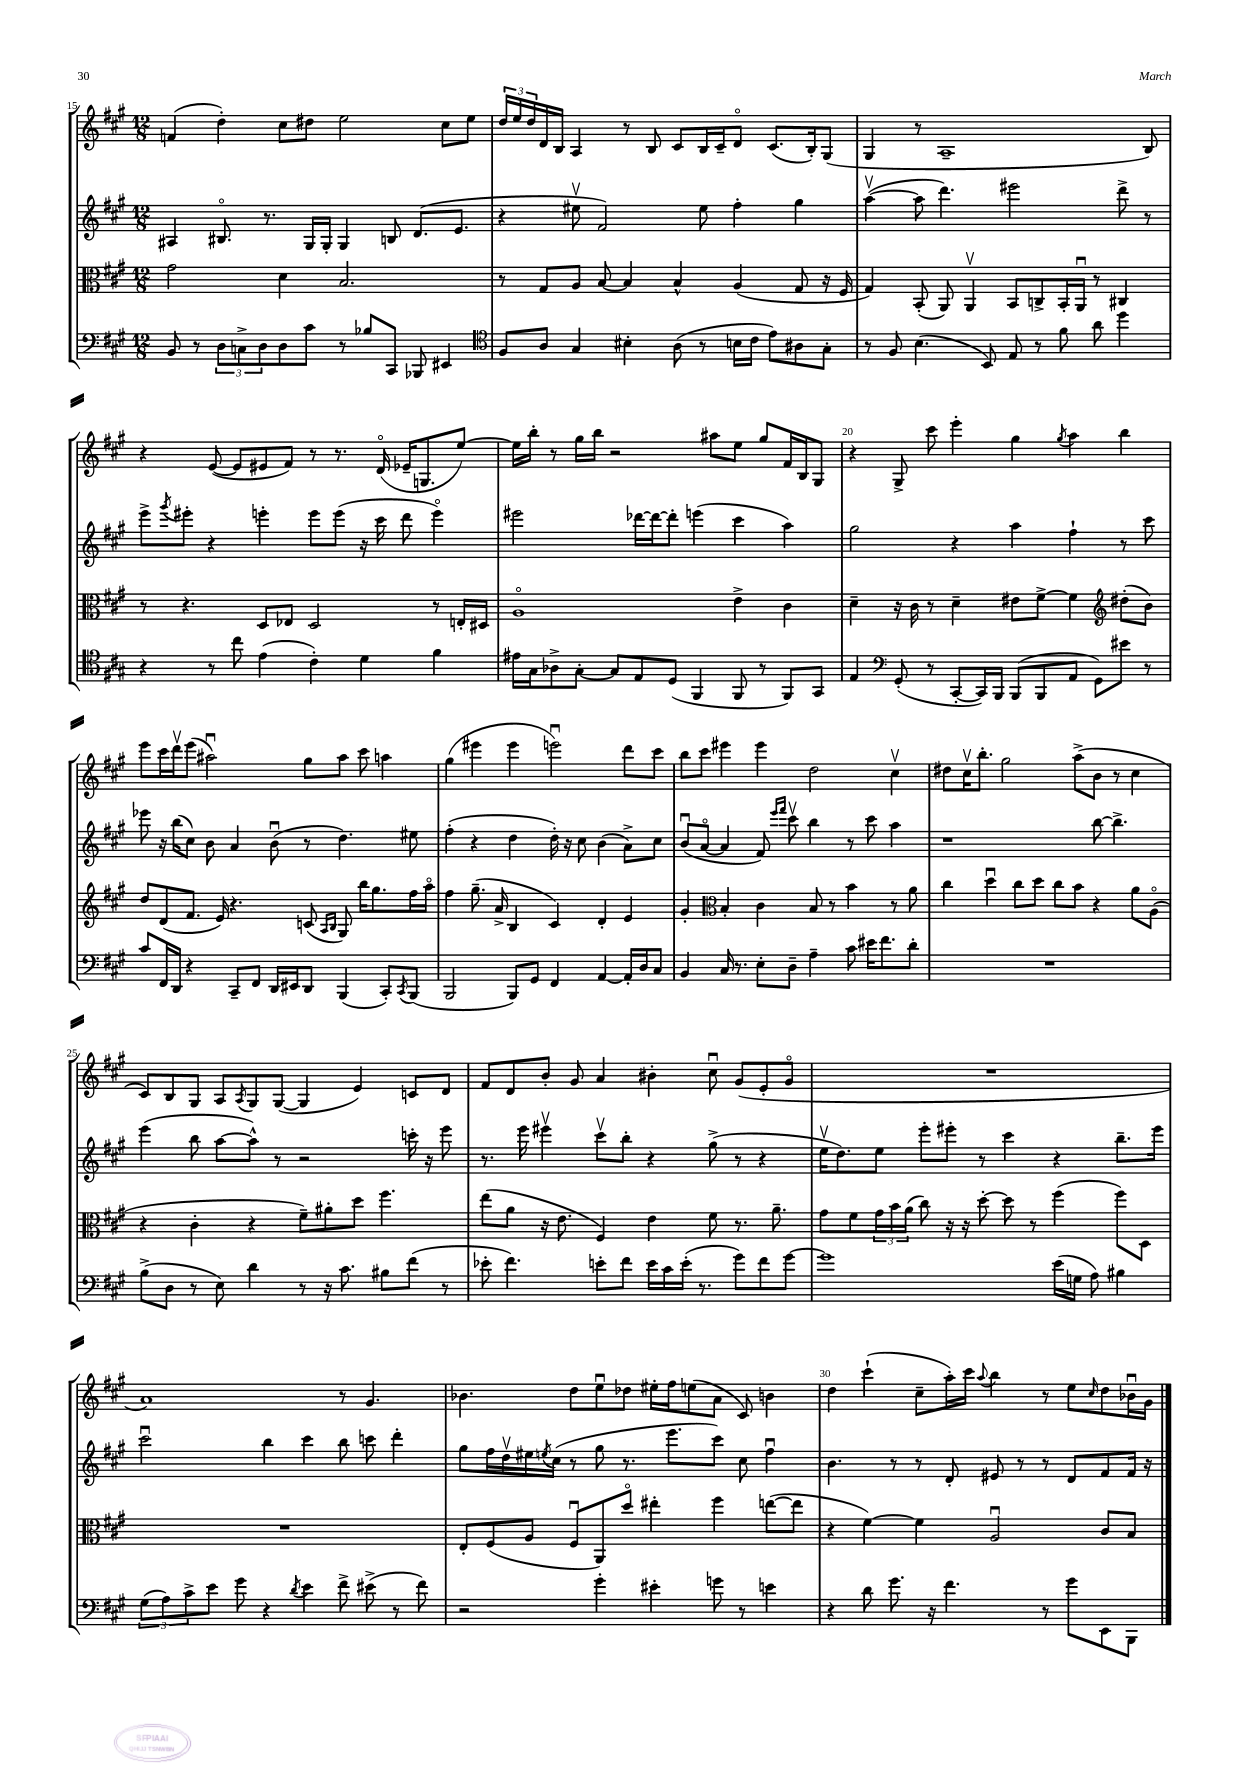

**kern	**kern	**kern	**kern
*part4	*part3	*part2	*part1
*staff4	*staff3	*staff2	*staff1
*clefF4	*clefC3	*clefG2	*clefG2
*k[f#c#g#]	*k[f#c#g#]	*k[f#c#g#]	*k[f#c#g#]
*M12/8	*M12/8	*M12/8	*M12/8
=15	=15	=15	=15
8BB/	2g#\	4A#X/	(4fn/
8r	.	.	.
12D\L	.	8.B#X/	4dd'\)
12Cn^\	.	.	.
12D\	.	.	.
.	.	8.r	.
8D\	4d\	.	8cc#\L
8c#\J	.	16G#/LL	8dd#X\J
.	.	16G#'/JJ	.
8r	2.B/	4G#/	2ee\
8B-X/L	.	.	.
8CC#/J	.	8Bn/	.
8BBB-X/	.	(8.d/L	.
4EE#X/	.	.	8cc#\L
.	.	8.e/J	.
.	.	.	8ee\J
=16	=16	=16	=16
*clefC4	*	*	*
8F#/L	8r	4r	24dd/LL
.	.	.	24ee/
.	.	.	24dd/
8A/J	8G#/L	.	16d/
.	.	.	16B/JJ
4G#/	8A/J	8ee#Xv\	4A/
.	[8B/	2f#/)	.
4B#X'\	4B/]	.	8r
.	.	.	8B/
(8A\	4B^^/	.	8c#/L
8r	.	8ee#\	16B/L
.	.	.	16c#~/J
16Bn\LL	(4A/	4ff#'\	8d/J
16c#\JJ	.	.	.
8e\L)	.	.	(8.c#/L
8A#X\	8G#/	4gg#\	.
.	.	.	16B'/k)
8G#'\J	16r	.	(8G#/J
.	16F#/	.	.
=17	=17	=17	=17
8r	4G#/)	([4aav\	4G#/
8F#/	.	.	.
(4.B\	(8BB'/	8aa\]	8r
.	8AA/)	4.ddd\)	1A~
.	4AAv/	.	.
8BB/)	.	.	.
8E/	8BB/L	2eee#X\	.
8r	8Cn^/	.	.
8f#\	16BB'/L	.	.
.	16AAu/JJ	.	.
8a\	8r	.	.
4dd\	4C#X/	8ddd^\	.
.	.	8r	8B/)
!!LO:LB:g=z
=18	=18	=18	=18
4r	8r	8eee^\L	4r
.	.	8qggg#/	.
.	4.r	8eee#X'\J	.
8r	.	4r	([8e/
8cc#\	.	.	8e/L]
(4e\	8D/L	4eeen'\	8e#X/
.	8E-X/J	.	8f#/J)
4c#'\)	2D/	8eee\L	8r
.	.	(8eee\J	8.r
4d\	.	16r	.
.	.	16ccc#\	(16d/
.	.	8ddd\	16e-X~/KL
.	.	.	8.Gn/
4f#\	8r	4eee\)	.
.	16En'/LL	.	[8ee/J)
.	16D#X/JJ	.	.
=19	=19	=19	=19
16e#X\LL	1A	2eee#X\	16ee\LL]
16G#\J	.	.	16bb'\JJ
8A-X^\	.	.	8r
[8G#'\J	.	.	16gg#\LL
.	.	.	16bb\JJ
8G#/L]	.	.	2r
8E/	.	[16ddd-X\LL	.
.	.	16ddd-\J_	.
(8D/J	.	8ddd-'\J]	.
4FF#/	.	(4eeen\	.
.	.	.	8aa#X\L
8FF#/	4e^\	4ccc#\	8ee\J
8r	.	.	8gg#/L
8FF#/L)	4c#\	4aa\)	16f#/L
.	.	.	16B/J
8GG#/J	.	.	8G#/J
=20	=20	=20	=20
4E/	4d~\	2gg#\	4r
*clefF4	*	*	*
(8GG#'/	16r	.	8G#^/
.	16c#\	.	.
8r	8r	.	8ccc#\
[8CC#'/L	4d~\	4r	4eee'\
16CC#/L])	.	.	.
16BBB/JJ	.	.	.
(8BBB/L	8e#X\L	4aa\	4gg#\
8BBB/	[8f#^\J	.	.
.	.	.	8qgg#/
8AA/J	4f#\]	4ff#`\	4aa\
8GG#\L)	.	.	.
*	*clefG2	*	*
8e#X\J	(8dd#X'\L	8r	4bb\
8r	8b\J)	8ccc#\	.
!!LO:LB:g=z
=21	=21	=21	=21
8c#/L	8dd/L	8eee-X\	8eee\L
16FF#/L	(8d/	16r	16ccc#\L
16DD/JJ	.	(16bb\KL	16dddv\J
4r	8.f#/J	8cc#\J)	(8eee\J
.	.	8b\	2aa#Xu\)
.	16e/)	.	.
8CC#~/L	4.r	4a/	.
8FF#/J	.	.	.
16DD/LL	.	(8bu\	.
16EE#X/J	.	.	.
8DD/J	(8cn/	8r	8gg#\L
.	16qqA/LL	.	.
.	16qqB/JJ	.	.
(4BBB/	8G#/)	4.dd\)	8aa#\J
.	16bb\KL	.	8ccc#\
.	8.gg#\	.	.
8CC#'/L)	.	.	4aan\
8qCC#/	.	.	.
(8BBB/J	16ff#\L	8ee#X\	.
.	16aa\JJ	.	.
=22	=22	=22	=22
2BBB/	4ff#\	(4ff#'\	(4gg#\
.	(8.gg#~\	4r	4eee#X\
.	16a^/	.	.
8BBB/L)	4B/	4dd\	4eee#\
8GG#/J	.	.	.
4FF#/	4c#/)	16dd'\)	2eeenu\)
.	.	16r	.
.	.	8cc#\	.
[4AA/	4d'/	(4b\	.
16AA'/LL]	4e/	8a^\L)	8ddd\L
16D/J	.	.	.
8C#/J	.	8cc#\J	8ccc#\J
=23	=23	=23	=23
4BB/	4g#'/	(8bu/L	8bb\L
.	.	[8a/J	8ccc#\J
*	*clefC3	*	*
16C#/	4B'/	4a/]	4eee#X\
8.r	.	.	.
8E'\L	4c#\	8f#/)	4eee#\
.	.	16qqeee/LL	.
.	.	16qqfff#/JJ	.
8D~\J	.	8ccc#v\	.
4A~\	8B/	4bb\	2dd\
.	8r	.	.
8c#\	4b\	8r	.
16e#X\KL	.	8ccc#\	.
8.f#\	.	.	.
.	8r	4aa\	4cc#v\
8d'\J	8a\	.	.
=24	=24	=24	=24
1.r	4cc#\	1r	8dd#X\L
.	.	.	16cc#v\K
.	.	.	8.bb'\J
.	4ddu\	.	.
.	.	.	2gg#\
.	8cc#\L	.	.
.	8dd\J	.	.
.	8cc#\L	.	.
.	8b\J	.	(8aa^\L
.	4r	[8bb\	8b\J
.	.	4.bb^\]	8r
.	8a\L	.	4cc#\
.	(8A\J	.	.
!!LO:LB:g=z
=25	=25	=25	=25
(8B^\L	4r	(4eee\	8c#/L)
8D\J	.	.	8B/
8r	4c#'\	8bb\	8G#/J
8E\)	.	[8aa\L	8A/L
.	.	.	8qA/
4d\	4r	8aa^^\J])	8G#/
.	.	8r	([8G#/J
8r	8f#~\L)	2r	4G#/]
16r	8a#X'\	.	.
8.c#\	.	.	.
.	8dd\J	.	4e/)
8B#X\L	4.ff#\	.	.
(8f#\J	.	16cccn'\	8cn/L
.	.	16r	.
8r	.	8eee\	8d/J
=26	=26	=26	=26
8e-X'\	(8ee\L	8.r	8f#/L
4.f#\)	8a\J	.	8d/
.	.	16eee\	.
.	16r	4eee#Xv\	8b'/J
.	8.e\	.	.
.	.	.	8g#/
8en'\L	4F#/)	8ccc#v\L	4a/
8f#\J	.	8bb'\J	.
16e\LL	4e\	4r	4b#X'\
16c#\	.	.	.
(16e'\JJ	.	.	.
8.r	.	.	.
.	8f#\	(8gg#^\	8cc#u\
8g#\L)	8.r	8r	(8g#/L
8f#\	.	4r	8e'/
.	8.a~\	.	.
[8g#\J	.	.	8g#/J
=27	=27	=27	=27
1g#]	8g#\L	16eev\KL	1.r
.	.	8.dd\)	.
.	8f#\	.	.
.	24g#\L	8ee\J	.
.	24b\	.	.
.	(24a\JJ	.	.
.	8cc#\)	8eee'\L	.
.	16r	8eee#X'\J	.
.	16r	.	.
.	[8dd'\	8r	.
.	8dd\]	4ccc#\	.
.	8r	.	.
(16e\LL	(4ff#\	4r	.
16Gn\JJ	.	.	.
8A\)	.	.	.
4B#X\	8ff#\L)	8.bb~\L	.
.	8D\J	.	.
.	.	16eee#\Jk	.
!!LO:LB:g=z
=28	=28	=28	=28
(12G#\L	1.r	2ccc#u\	1a)
12A\)	.	.	.
12c#^\	.	.	.
8e\J	.	.	.
8g#\	.	.	.
4r	.	4bb\	.
8qd/	.	.	.
4e\	.	4ccc#\	.
8f#^\	.	8bb\	8r
(8e#X^\	.	8cccn\	4.g#/
8r	.	4ddd'\	.
8f#\)	.	.	.
=29	=29	=29	=29
2r	8E'/L	8gg#\L	4.b-X\
.	(8F#/	16ff#\L	.
.	.	16ddv\	.
.	8A/J	16ee#X\	.
.	.	8qeen/	.
.	.	(16cc#\JJ	.
.	8F#u/L	8r	8dd\L
4g#'\	8AA/)	8gg#\	8eeu\
.	8dd/J	8.r	8dd-X\J
4e#X'\	4ee#X'\	.	16ee#X'\LL
.	.	8.eee\L	16ff#\J
.	.	.	(8een\
8gn\	4ff#\	8ccc#\J)	8a\J
8r	.	8cc#\	8c#/)
4en\	([8een\L	4ff#u\	4bn\
.	8ee\J]	.	.
=30	=30	=30	=30
4r	4r	4.b\	4dd\
8d\	[4f#\)	.	(4ccc#`\
8.g#\	.	8r	.
.	4f#\]	8r	8cc#~\L
16r	.	.	.
4.f#\	.	8d'/	16aa'\L)
.	.	.	16ccc#\JJ
.	.	.	8qqaa/
.	2Au/	8e#X/	4bb\
.	.	8r	.
8r	.	8r	8r
8g#\L	.	8d/L	8ee\L
.	.	.	16qqcc#/
8EE\	8c#/L	8f#/	8dd\
8BBB\J	8B/J	16f#/Jk	16b-Xu\L
.	.	16r	16g#\JJ
==	==	==	==
*-	*-	*-	*-
